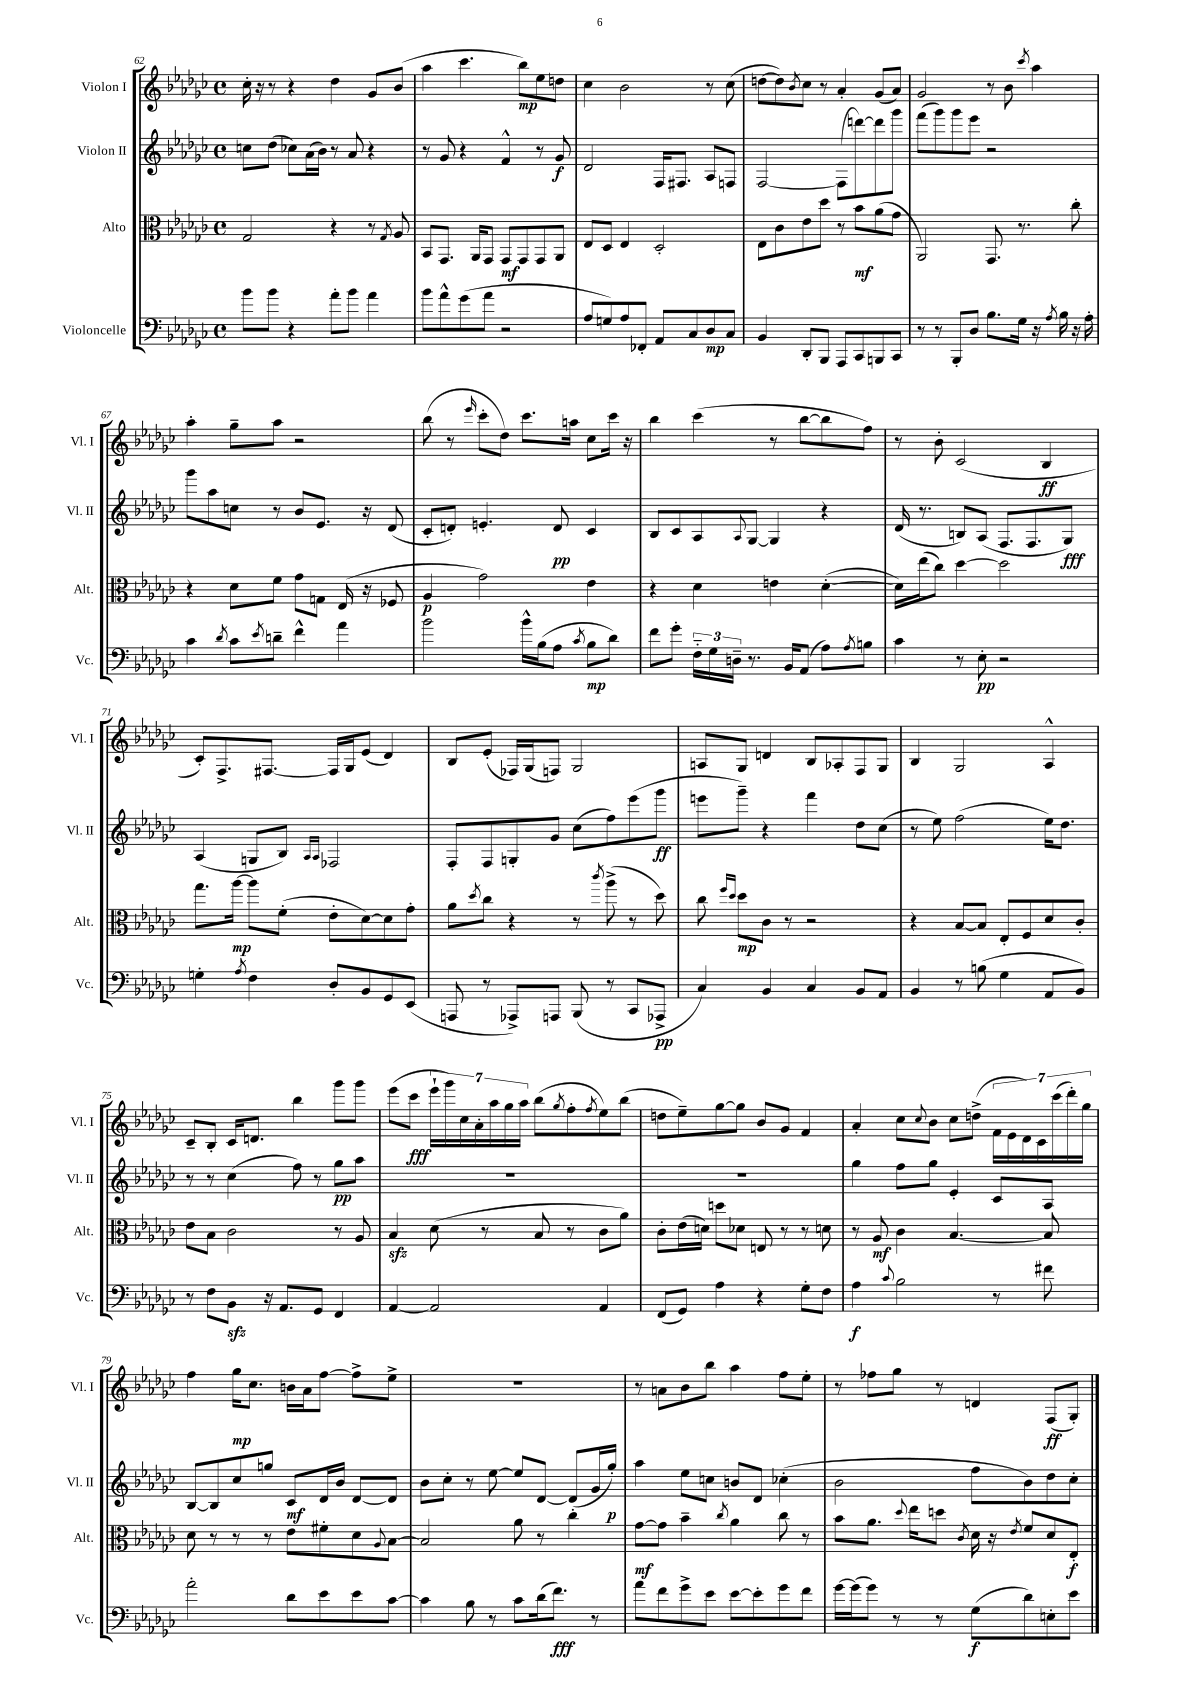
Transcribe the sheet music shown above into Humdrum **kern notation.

**kern	**kern	**kern	**kern
*staff4	*staff3	*staff2	*staff1
*clefF4	*clefC3	*clefG2	*clefG2
*k[b-e-a-d-g-c-]	*k[b-e-a-d-g-c-]	*k[b-e-a-d-g-c-]	*k[b-e-a-d-g-c-]
*M4/4	*M4/4	*M4/4	*M4/4
*met(c)	*met(c)	*met(c)	*met(c)
8b-	2G-	8cc	16cc-'
.	.	.	16r
8b-	.	(8dd-	8r
4r	.	8cc-)	4r
.	.	(16a-	.
.	.	16b-)	.
8a-'	4r	8r	4dd-
8b-	.	8a-	.
4a-	8r	4r	8g-
.	8qG-	.	.
.	8A-	.	(8b-
=	=	=	=
8b-	8BB-	8r	4aa-
8a-^^	8.GG-	8g-	.
(8g-	.	4r	4.ccc-
.	16AA-	.	.
8a-	8GG-	.	.
2r	8GG-	4f^^	.
.	8GG-	.	8bb-)
.	8GG-	8r	8ee-
.	8AA-	8g-	8dd
=	=	=	=
8A-	8E-	2d-	4cc-
8G)	8D-	.	.
8A-	4E-	.	2b-
8FF-'	.	.	.
8AA-	2D-'	16F	.
.	.	8.F#	.
8C-	.	.	.
8D-	.	8A-	8r
8C-	.	8F	(8cc-
=	=	=	=
4BB-	8E-	[2F	[8dd
.	8c-	.	8dd])
.	.	.	8qb-
8DD-'	8e-	.	8cc-
8BBB-	8dd-	.	8r
8AAA-	8r	(8F]	4a-'
8CC-	8b-	[8ddd)	.
8BBB	(8a-	8ddd]	(8g-
8CC-	8g-	8ggg-	8a-)
=	=	=	=
8r	2AA-)	(8fff	2g-
8r	.	8ggg-)	.
8BBB-'	.	8ggg-	.
8D-	.	8eee-	.
8.B-	8.GG-	2r	8r
.	.	.	8b-
16G-	8.r	.	.
.	.	.	8qccc-
16r	.	.	4aa-
8qA-	.	.	.
16B-	.	.	.
16r	8cc-'	.	.
16A-'	.	.	.
=	=	=	=
4c-	4r	8ggg-	4aa-'
.	.	8aa-	.
8qd-	.	.	.
8c-	8d-	8cc	8gg-~
8qe-	.	.	.
8d~	8f	8r	8aa-
4f^^	8g-	8b-	2r
.	8G	8.e-	.
4a-	(16E-	.	.
.	16r	16r	.
.	8F-	(8d-	.
=	=	=	=
2b-	4A-	8c-'	(8bb-
.	.	8d')	8r
.	.	.	16qqeee-
.	2g-)	4.e'	8ccc-'
.	.	.	8dd-)
16b-^^	.	.	8.ccc-
(16B-	.	.	.
8A-	.	8d	.
.	.	.	16aa
8qc-	.	.	.
8B-	4e-	4c-	8cc-
8d-)	.	.	16ccc-
.	.	.	16r
=	=	=	=
8f	4r	8B-	4bb-
8g-'	.	8c-	.
24F'~	4d-	8A-	(4ccc-
24G-	.	.	.
24D~	.	.	.
.	.	8qqA-	.
8.r	.	[8G-	.
.	4e	4G-]	8r
16BB-	.	.	.
(8AA-	.	.	[8bb-
8A-)	([4d-'	4r	8bb-]
8qA-	.	.	.
8B	.	.	8ff)
=	=	=	=
4c-	16d-])	(16d-	8r
.	(16ee-	8.r	.
.	8cc-)	.	8b-'
8r	[4dd-	8B)	(2c-
8E-'	.	(8A-	.
2r	2dd-]	8.F	.
.	.	8.F	.
.	.	.	4B-
.	.	8G-)	.
=	=	=	=
4G'	8.gg-	(4A-	8c-')
.	.	.	8.F^
.	[16aa-	.	.
8qA-	.	.	.
4F	8aa-]	8G	.
.	.	.	[8.F#
.	(8f'	8B-)	.
.	.	16qqA-	.
.	.	16qqA-	.
8D-'	8e-'	2F-	16F#]
.	.	.	16G-
8BB-	[8d-)	.	(8e-
8GG-	8d-]	.	4d-)
(8EE-	8g-'	.	.
=	=	=	=
8AAA	8a-	8F'	8B-
.	8qdd-	.	.
8r	8cc-	8F	(8e-'
8AAA-^)	4r	8G'	16F-)
.	.	.	(16G-
8AAA	.	8g-	8F)
(8BBB-	8r	(8cc-	2G-
.	8qccc-	.	.
8r	(8aa-^	8ff)	.
8CC-	8r	(8eee-	.
8AAA-^	8dd-)	8ggg-	.
=	=	=	=
4C-)	8cc-	8eee	8A
.	16qqff	.	.
.	16qqdd-	.	.
.	8dd-	8ggg-~)	8G-
4BB-	8c-	4r	4d
.	8r	.	.
4C-	2r	4fff	8B-
.	.	.	8A-'
8BB-	.	8dd-	8F
8AA-	.	(8cc-	8G-
=	=	=	=
4BB-	4r	8r	4B-
.	.	8ee-)	.
8r	[8B-	(2ff	2G-
(8B	8B-]	.	.
4G-	8E-'	.	.
.	8F	.	.
8AA-	8d-	16ee-)	4A-^^
.	.	8.dd-	.
8BB-)	8c-'	.	.
=	=	=	=
8r	8e-	8r	8c-~
8F	8B-	8r	8B-'
8BB-	2c-	(4cc-	16c-
.	.	.	8.d
16r	.	.	.
8.AA-	.	.	.
.	.	8ff)	4bb-
8GG-	.	8r	.
4FF	8r	8gg-	8ggg-
.	8A-	8aa-	8ggg-
=	=	=	=
[4AA-	4B-	1r	(8eee-
.	.	.	8ccc-
2AA-]	(8d-	.	28eee-`
.	.	.	28ggg-)
.	.	.	28cc-
.	.	.	28a-'
.	8r	.	.
.	.	.	28aa-
.	.	.	28gg-
.	.	.	28aa-
.	8B-	.	(8bb-
.	.	.	8qgg-
.	8r	.	8ff'
.	.	.	8qff
4AA-	8c-	.	8ee-)
.	8a-)	.	(8bb-
=	=	=	=
(8FF	8c-'	1r	8dd
8GG-)	(16e-	.	8ee-~)
.	16d)	.	.
4A-	8dd	.	[8gg-
.	8d-	.	8gg-]
4r	8E	.	8b-
.	8r	.	8g-
8G-'	8r	.	4f
8F	8d	.	.
=	=	=	=
4A-	8r	4gg-	4a-'
.	8A-	.	.
8qqc-	.	.	.
2B-	4c-	8ff	8cc-
.	.	.	8qqcc-
.	.	8gg-	8b-
.	[4.B-	4e-'	8cc-
.	.	.	(8dd^
8r	.	8c-	28f
.	.	.	28e-
.	.	.	28d-)
.	.	.	28c-
8f#	8B-]	8A-	.
.	.	.	(28ccc-
.	.	.	28ddd-')
.	.	.	28gg-
=	=	=	=
2a-'	8d-	[8B-	4ff
.	8r	8B-]	.
.	8r	8cc-	16gg-
.	.	.	8.cc-
.	8r	8gg	.
8d-	8e-	8c-	16b
.	.	.	16a-
8e-	8f#'	16d-	[8ff
.	.	16b-	.
8e-	8d-	[8d-	8ff^]
.	8qqA-	.	.
[8c-	[8B-	8d-]	8ee-^
=	=	=	=
4c-]	2B-]	8b-	1r
.	.	8cc-'	.
8B-	.	8r	.
8r	.	[8ee-	.
8c-	8a-	8ee-]	.
(16d-	8r	[8d-	.
8.f)	.	.	.
.	4cc-'	(8d-]	.
8r	.	16g-	.
.	.	16gg-')	.
=	=	=	=
8a-	[8g-	4aa-	8r
8f	8g-]	.	8a
8g-^	4b-~	8ee-	8b-
8e-	.	8cc	8bb-
.	8qcc-	.	.
[8e-	4a-	8b	4aa-
8e-']	.	8d-	.
8g-	8cc-	(4cc-'	8ff
8f	8r	.	8ee-'
=	=	=	=
[16g-	8b-	2b-	8r
(16g-]	.	.	.
8g-)	8.a-	.	8ff-
8r	.	.	8gg-
.	8qqdd-	.	.
.	16ee-	.	.
8r	8dd	.	8r
.	8qc-	.	.
(8G-	16d-	8ff	4d
.	16r	.	.
.	8qe-	.	.
8d-)	8f	8b-)	.
8E'	8d-	8dd-	(8F
8e-	8E-'	8cc-'	8G-')
==	==	==	==
*-	*-	*-	*-
